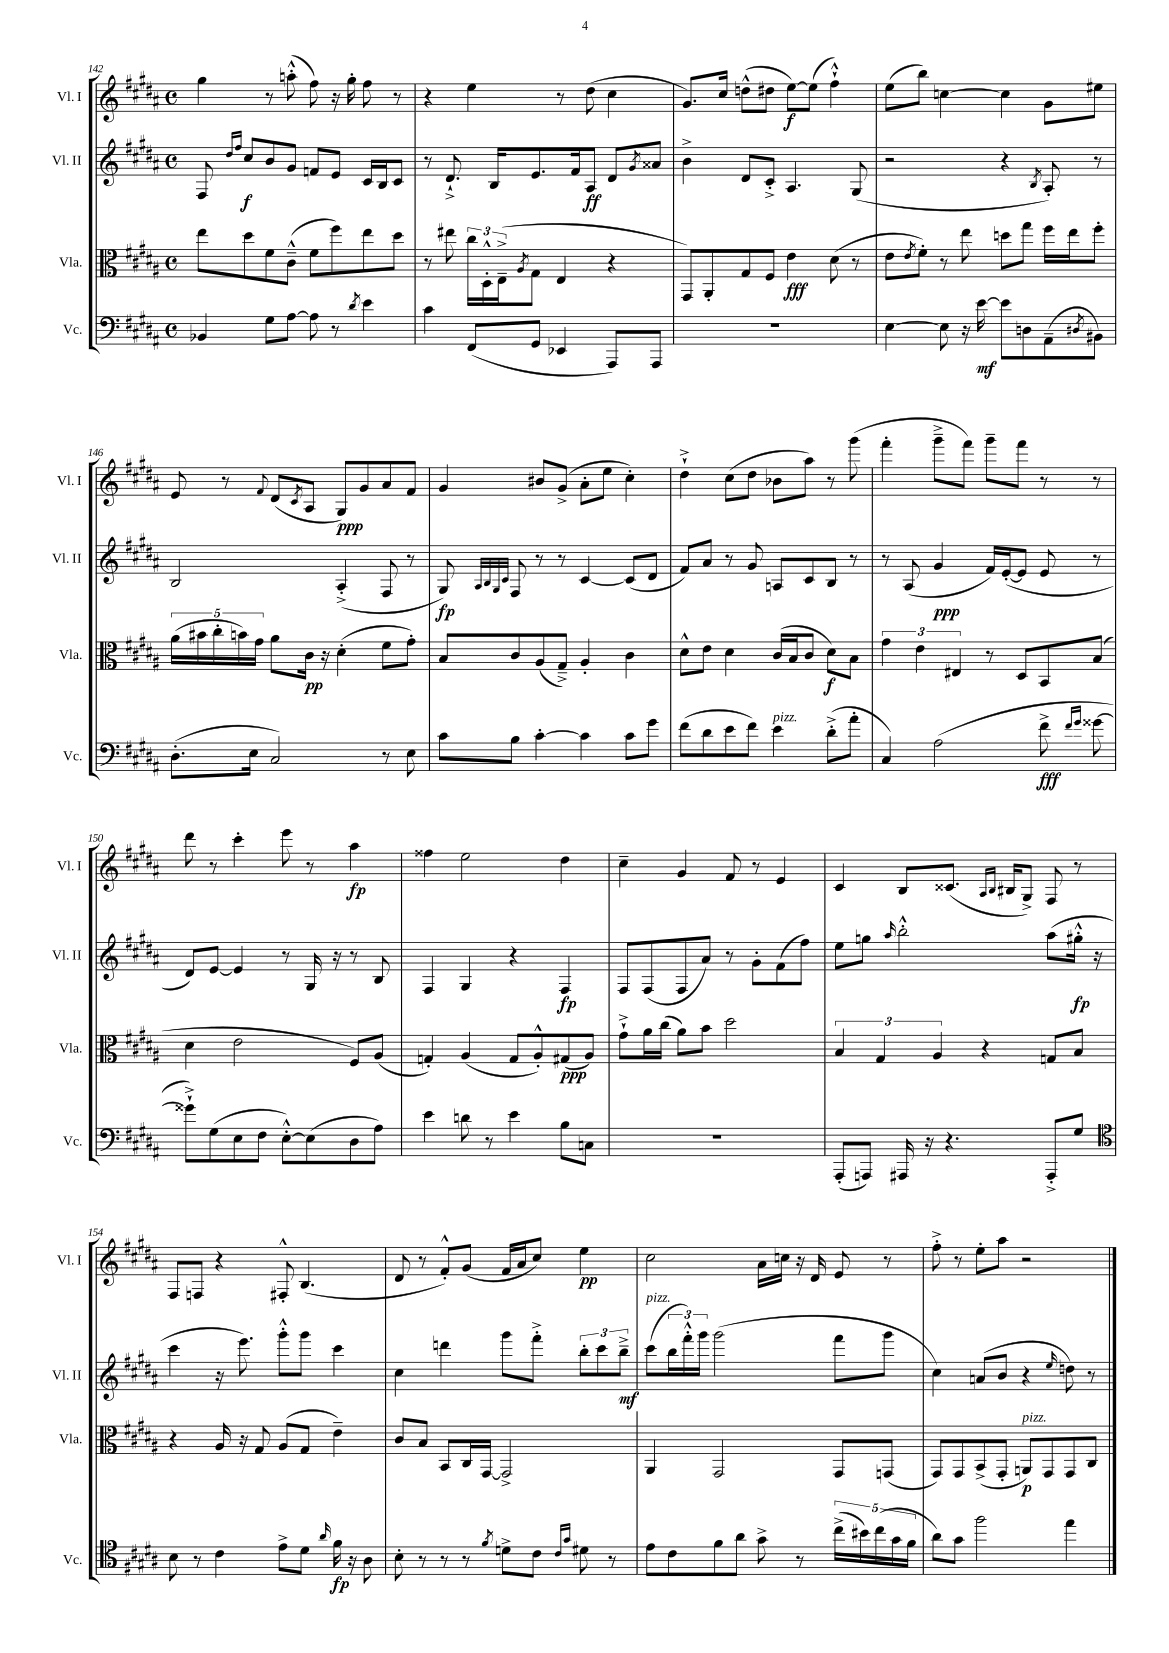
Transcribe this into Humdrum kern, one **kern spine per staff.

**kern	**dynam	**kern	**dynam	**kern	**dynam	**kern	**dynam
*part4	*part4	*part3	*part3	*part2	*part2	*part1	*part1
*staff4	*staff4	*staff3	*staff3	*staff2	*staff2	*staff1	*staff1
*I"Vc.	*	*I"Vla.	*	*I"Vl. II	*	*I"Vl. I	*
*I'Vc.	*	*I'Vla.	*	*I'Vl. II	*	*I'Vl. I	*
*clefF4	*	*clefC3	*	*clefG2	*	*clefG2	*
*k[f#c#g#d#a#]	*	*k[f#c#g#d#a#]	*	*k[f#c#g#d#a#]	*	*k[f#c#g#d#a#]	*
*M4/4	*	*M4/4	*	*M4/4	*	*M4/4	*
*met(c)	*	*met(c)	*	*met(c)	*	*met(c)	*
=142	=142	=142	=142	=142	=142	=142	=142
4BB-X/	.	8ee\L	.	8F#/	.	4gg#\	.
.	.	.	.	16qqdd#/LL	.	.	.
.	.	.	.	16qqff#/JJ	.	.	.
.	.	8dd#\	.	8cc#/L	f	.	.
8G#\L	.	8f#\	.	8b/	.	8r	.
[8A#\J	.	(8c#~^^\J	.	8g#/J	.	(8aan'^^\	.
8A#\]	.	8f#\L	.	8fn/L	.	8ff#\)	.
8r	.	8ff#\)	.	8e/J	.	16r	.
.	.	.	.	.	.	16gg#'\	.
8qd#/	.	.	.	.	.	.	.
4e\	.	8ee\	.	16c#/LL	.	8ff#\	.
.	.	.	.	16B/J	.	.	.
.	.	8dd#\J	.	8c#/J	.	8r	.
=143	=143	=143	=143	=143	=143	=143	=143
4c#\	.	8r	.	8r	.	4r	.
.	.	8ee#X\	.	8.d#`^/	.	.	.
(8FF#/L	.	24cc#\LL	.	.	.	4ee\	.
.	.	24D#'^^\	.	.	.	.	.
.	.	.	.	16B/KL	.	.	.
.	.	(24E~^\J	.	.	.	.	.
.	.	8qA#/	.	.	.	.	.
8GG#/J	.	8G#\J	.	8.e/	.	.	.
4EE-X/	.	4E/	.	.	.	8r	.
.	.	.	.	16f#/k	.	.	.
.	.	.	.	8A#/J	ff	(8dd#\	.
8AAA#/L)	.	4r	.	8d#/L	.	4cc#\	.
.	.	.	.	8qg#/	.	.	.
8AAA#/J	.	.	.	8a##X/J	.	.	.
=144	=144	=144	=144	=144	=144	=144	=144
1r	.	8GG#/L)	.	4b^\	.	8.g#/L)	.
.	.	8AA#'/	.	.	.	.	.
.	.	.	.	.	.	16cc#/Jk	.
.	.	8G#/	.	8d#/L	.	(8ddn^^\L	.
.	.	8F#/J	.	8c#'^/J	.	8dd#X\J	.
.	.	4e\	fff	4.A#/	.	[8ee\L)	f
.	.	.	.	.	.	(8ee\J]	.
.	.	(8d#\	.	.	.	4ff#`^^\)	.
.	.	8r	.	(8G#/	.	.	.
=145	=145	=145	=145	=145	=145	=145	=145
[4E\	.	8e\L	.	2r	.	(8ee\L	.
.	.	8qe/	.	.	.	.	.
.	.	8f#'\J)	.	.	.	8bb\J)	.
8E\]	.	8r	.	.	.	[4ccn\	.
16r	.	8ee\	.	.	.	.	.
[16e\	mf	.	.	.	.	.	.
8e\L]	.	8ddn\L	.	4r	.	4cc\]	.
8Dn\	.	8gg#\J	.	.	.	.	.
.	.	.	.	8qB/	.	.	.
(8AA#~\	.	16ff#\LL	.	8A#'/)	.	8g#\L	.
.	.	16ee\J	.	.	.	.	.
8qD#X/	.	.	.	.	.	.	.
8BB#X\J)	.	8ff#'\J	.	8r	.	8ee#X\J	.
!!LO:LB:g=z
=146	=146	=146	=146	=146	=146	=146	=146
(8.D#'\L	.	(20a#\LL	.	2B/	.	8e/	.
.	.	20b#X\	.	.	.	.	.
.	.	20cc#'\	.	.	.	.	.
.	.	.	.	.	.	8r	.
.	.	20bn\)	.	.	.	.	.
16E\Jk	.	.	.	.	.	.	.
.	.	20g#\JJ	.	.	.	.	.
.	.	.	.	.	.	8qqf#/	.
2C#/)	.	8a#\L	.	.	.	(8d#/L	.
.	.	.	.	.	.	8qc#/	.
.	.	16c#\Jk	pp	.	.	8A#/J	.
.	.	16r	.	.	.	.	.
.	.	(4d#'\	.	(4A#'^/	.	8G#/L)	ppp
.	.	.	.	.	.	8g#/	.
8r	.	8f#\L	.	8F#/	.	8a#/	.
8E\	.	8g#'\J)	.	8r	.	8f#/J	.
=147	=147	=147	=147	=147	=147	=147	=147
8c#\L	.	8B/L	.	8G#/)	fp	4g#/	.
.	.	.	.	32qqA#/LLL	.	.	.
.	.	.	.	32qqB/	.	.	.
.	.	.	.	32qqG#/	.	.	.
.	.	.	.	32qqc#/JJJ	.	.	.
8B\J	.	8c#/	.	8F#/	.	.	.
[4c#'\	.	(8A#/	.	8r	.	8b#X/L	.
.	.	8G#~^/J)	.	8r	.	(8g#^/J	.
4c#\]	.	4A#'/	.	[4c#/	.	8a#'\L	.
.	.	.	.	.	.	8ee\J	.
8c#\L	.	4c#\	.	(8c#/L]	.	4cc#'\)	.
8g#\J	.	.	.	8d#/J	.	.	.
=148	=148	=148	=148	=148	=148	=148	=148
(8f#\L	.	8d#^^\L	.	8f#/L)	.	4dd#`^\	.
8d#\	.	8e\J	.	8a#/J	.	.	.
8e\	.	4d#\	.	8r	.	(8cc#\L	.
8f#\J)	.	.	.	8g#/	.	8dd#\J	.
!LO:TX:a:i:t=pizz.	!	!	!	!	!	!	!
4e\	.	(16c#/LL	.	8An/L	.	8b-X\L	.
.	.	16B/J	.	.	.	.	.
.	.	8c#/J	.	8c#/	.	8aa#\J)	.
(8d#'^\L	.	8d#\L)	f	8B/J	.	8r	.
8a#'\J	.	8B\J	.	8r	.	(8ggg#\	.
=149	=149	=149	=149	=149	=149	=149	=149
4C#/)	.	6g#\	.	8r	.	4fff#'\	.
.	.	.	.	(8A#/	.	.	.
.	.	6e\	.	.	.	.	.
(2A#\	.	.	.	4g#/	ppp	8ggg#~^\L	.
.	.	6E#X/	.	.	.	.	.
.	.	.	.	.	.	8fff#\J)	.
.	.	8r	.	16f#/LL)	.	8ggg#~\L	.
.	.	.	.	([16e'/J	.	.	.
.	.	8D#/L	.	8e/J]	.	8fff#\J	.
8f#^\	fff	8BB/	.	8e/	.	8r	.
16qqf#/LL	.	.	.	.	.	.	.
16qqg#/JJ	.	.	.	.	.	.	.
[8g##X\	.	(8B/J	.	8r	.	8r	.
!!LO:LB:g=z
=150	=150	=150	=150	=150	=150	=150	=150
8g##X`^\L])	.	4d#\	.	8d#/L)	.	8ddd#\	.
(8G#\	.	.	.	[8e/J	.	8r	.
8E\	.	2e\	.	4e/]	.	4ccc#'\	.
8F#\J	.	.	.	.	.	.	.
[8E'^^\L)	.	.	.	8r	.	8eee\	.
(8E\]	.	.	.	16G#/	.	8r	.
.	.	.	.	16r	.	.	.
8D#\	.	8F#/L)	.	8r	.	4aa#\	fp
8A#\J)	.	(8A#/J	.	8B/	.	.	.
=151	=151	=151	=151	=151	=151	=151	=151
4e\	.	4Gn'/)	.	4F#/	.	4ff##X\	.
8dn\	.	(4A#/	.	4G#/	.	2ee\	.
8r	.	.	.	.	.	.	.
4e\	.	8G/L	.	4r	.	.	.
.	.	8A#'^^/)	.	.	.	.	.
8B\L	.	(8G#X/	ppp	4F#/	fp	4dd#\	.
8Cn\J	.	8A#/J)	.	.	.	.	.
=152	=152	=152	=152	=152	=152	=152	=152
1r	.	8g#`^\L	.	8F#/L	.	4cc#~\	.
.	.	16a#\L	.	(8F#/	.	.	.
.	.	(16cc#\JJ	.	.	.	.	.
.	.	8a#\L)	.	8F#/	.	4g#/	.
.	.	8b\J	.	8a#/J)	.	.	.
.	.	2dd#\	.	8r	.	8f#/	.
.	.	.	.	8g#'\L	.	8r	.
.	.	.	.	(8f#\	.	4e/	.
.	.	.	.	8ff#\J)	.	.	.
=153	=153	=153	=153	=153	=153	=153	=153
(8AAA#'/L	.	6B/	.	8ee\L	.	4c#/	.
8AAAn/J)	.	.	.	8ggn\J	.	.	.
.	.	6G#/	.	.	.	.	.
.	.	.	.	16qqaa#/	.	.	.
16AAA#X/	.	.	.	2bb'^^\	.	8B/L	.
16r	.	.	.	.	.	.	.
.	.	6A#/	.	.	.	.	.
4.r	.	.	.	.	.	(8.c##X/J	.
.	.	4r	.	.	.	.	.
.	.	.	.	.	.	16qqA#/LL	.
.	.	.	.	.	.	16qqB/JJ	.
.	.	.	.	.	.	16B#X/KL	.
.	.	.	.	.	.	8G#^/J)	.
8AAA#'^/L	.	8Gn/L	.	(8aa#\L	.	8F#/	.
8G#/J	.	8B/J	.	16gg#X'^^\Jk	fp	8r	.
.	.	.	.	16r	.	.	.
!!LO:LB:g=z
=154	=154	=154	=154	=154	=154	=154	=154
*clefC4	*	*	*	*	*	*	*
8B\	.	4r	.	4ccc#\	.	8F#/L	.
8r	.	.	.	.	.	8Fn/J	.
4c#\	.	16A#/	.	16r	.	4r	.
.	.	16r	.	8.eee\)	.	.	.
.	.	8G#/	.	.	.	.	.
8e^\L	.	(8A#/L	.	8ggg#'^^\L	.	8F#X'^^/	.
8d#\J	.	8G#/J	.	8ggg#\J	.	(4.B/	.
16qqa#/	.	.	.	.	.	.	.
16f#\	fp	4e~\)	.	4ccc#\	.	.	.
16r	.	.	.	.	.	.	.
8A#\	.	.	.	.	.	.	.
=155	=155	=155	=155	=155	=155	=155	=155
8B'\	.	8c#/L	.	4cc#\	.	8d#/	.
8r	.	8B/J	.	.	.	8r	.
8r	.	8BB/L	.	4dddn\	.	8f#'^^/L)	.
8r	.	16C#/L	.	.	.	(8g#/J	.
.	.	[16GG#/JJ	.	.	.	.	.
8qf#/	.	.	.	.	.	.	.
8dn^\L	.	2GG#^/]	.	8ggg#\L	.	16f#/LL	.
.	.	.	.	.	.	16a#/J	.
8c#\J	.	.	.	8fff#'^\J	.	8cc#/J)	.
16qqc#/LL	.	.	.	.	.	.	.
16qqg#/JJ	.	.	.	.	.	.	.
8d#X\	.	.	.	12bb'\L	.	4ee\	pp
.	.	.	.	12ccc#\	.	.	.
8r	.	.	.	.	.	.	.
.	.	.	.	12bb~^\J	mf	.	.
=156	=156	=156	=156	=156	=156	=156	=156
!	!	!	!	!LO:TX:a:i:t=pizz.	!	!	!
8e\L	.	4AA#/	.	(8ccc#\L	.	2cc#\	.
8c#\	.	.	.	24bb\L	.	.	.
.	.	.	.	24fff#'^^\)	.	.	.
.	.	.	.	24ggg#\JJ	.	.	.
8f#\	.	2GG#/	.	(2ggg#\	.	.	.
8a#\J	.	.	.	.	.	.	.
8g#^\	.	.	.	.	.	16a#\LL	.
.	.	.	.	.	.	16ccn\JJ	.
8r	.	.	.	.	.	16r	.
.	.	.	.	.	.	16d#/	.
(20cc#^\LL	.	8GG#/L	.	8fff#\L	.	8e/	.
20b#X\)	.	.	.	.	.	.	.
(20cc#\	.	.	.	.	.	.	.
.	.	(8GGn/J	.	8ggg#\J	.	8r	.
20g#\	.	.	.	.	.	.	.
20f#\JJ	.	.	.	.	.	.	.
=157	=157	=157	=157	=157	=157	=157	=157
8a#\L)	.	8GG#/L)	.	4cc#\)	.	8ff#'^\	.
8g#\J	.	8GG#/	.	.	.	8r	.
2ff#\	.	(8BB^/	.	(8an/L	.	8ee'\L	.
.	.	8GG#'/J	.	8b/J	.	8aa#\J	.
!	!	!LO:TX:a:i:t=pizz.	!	!	!	!	!
.	.	8AAn/L)	p	4r	.	2r	.
.	.	8GG#/	.	.	.	.	.
.	.	.	.	16qqee/	.	.	.
4ee\	.	8GG#/	.	8ddn\)	.	.	.
.	.	8C#/J	.	8r	.	.	.
==	==	==	==	==	==	==	==
*-	*-	*-	*-	*-	*-	*-	*-
